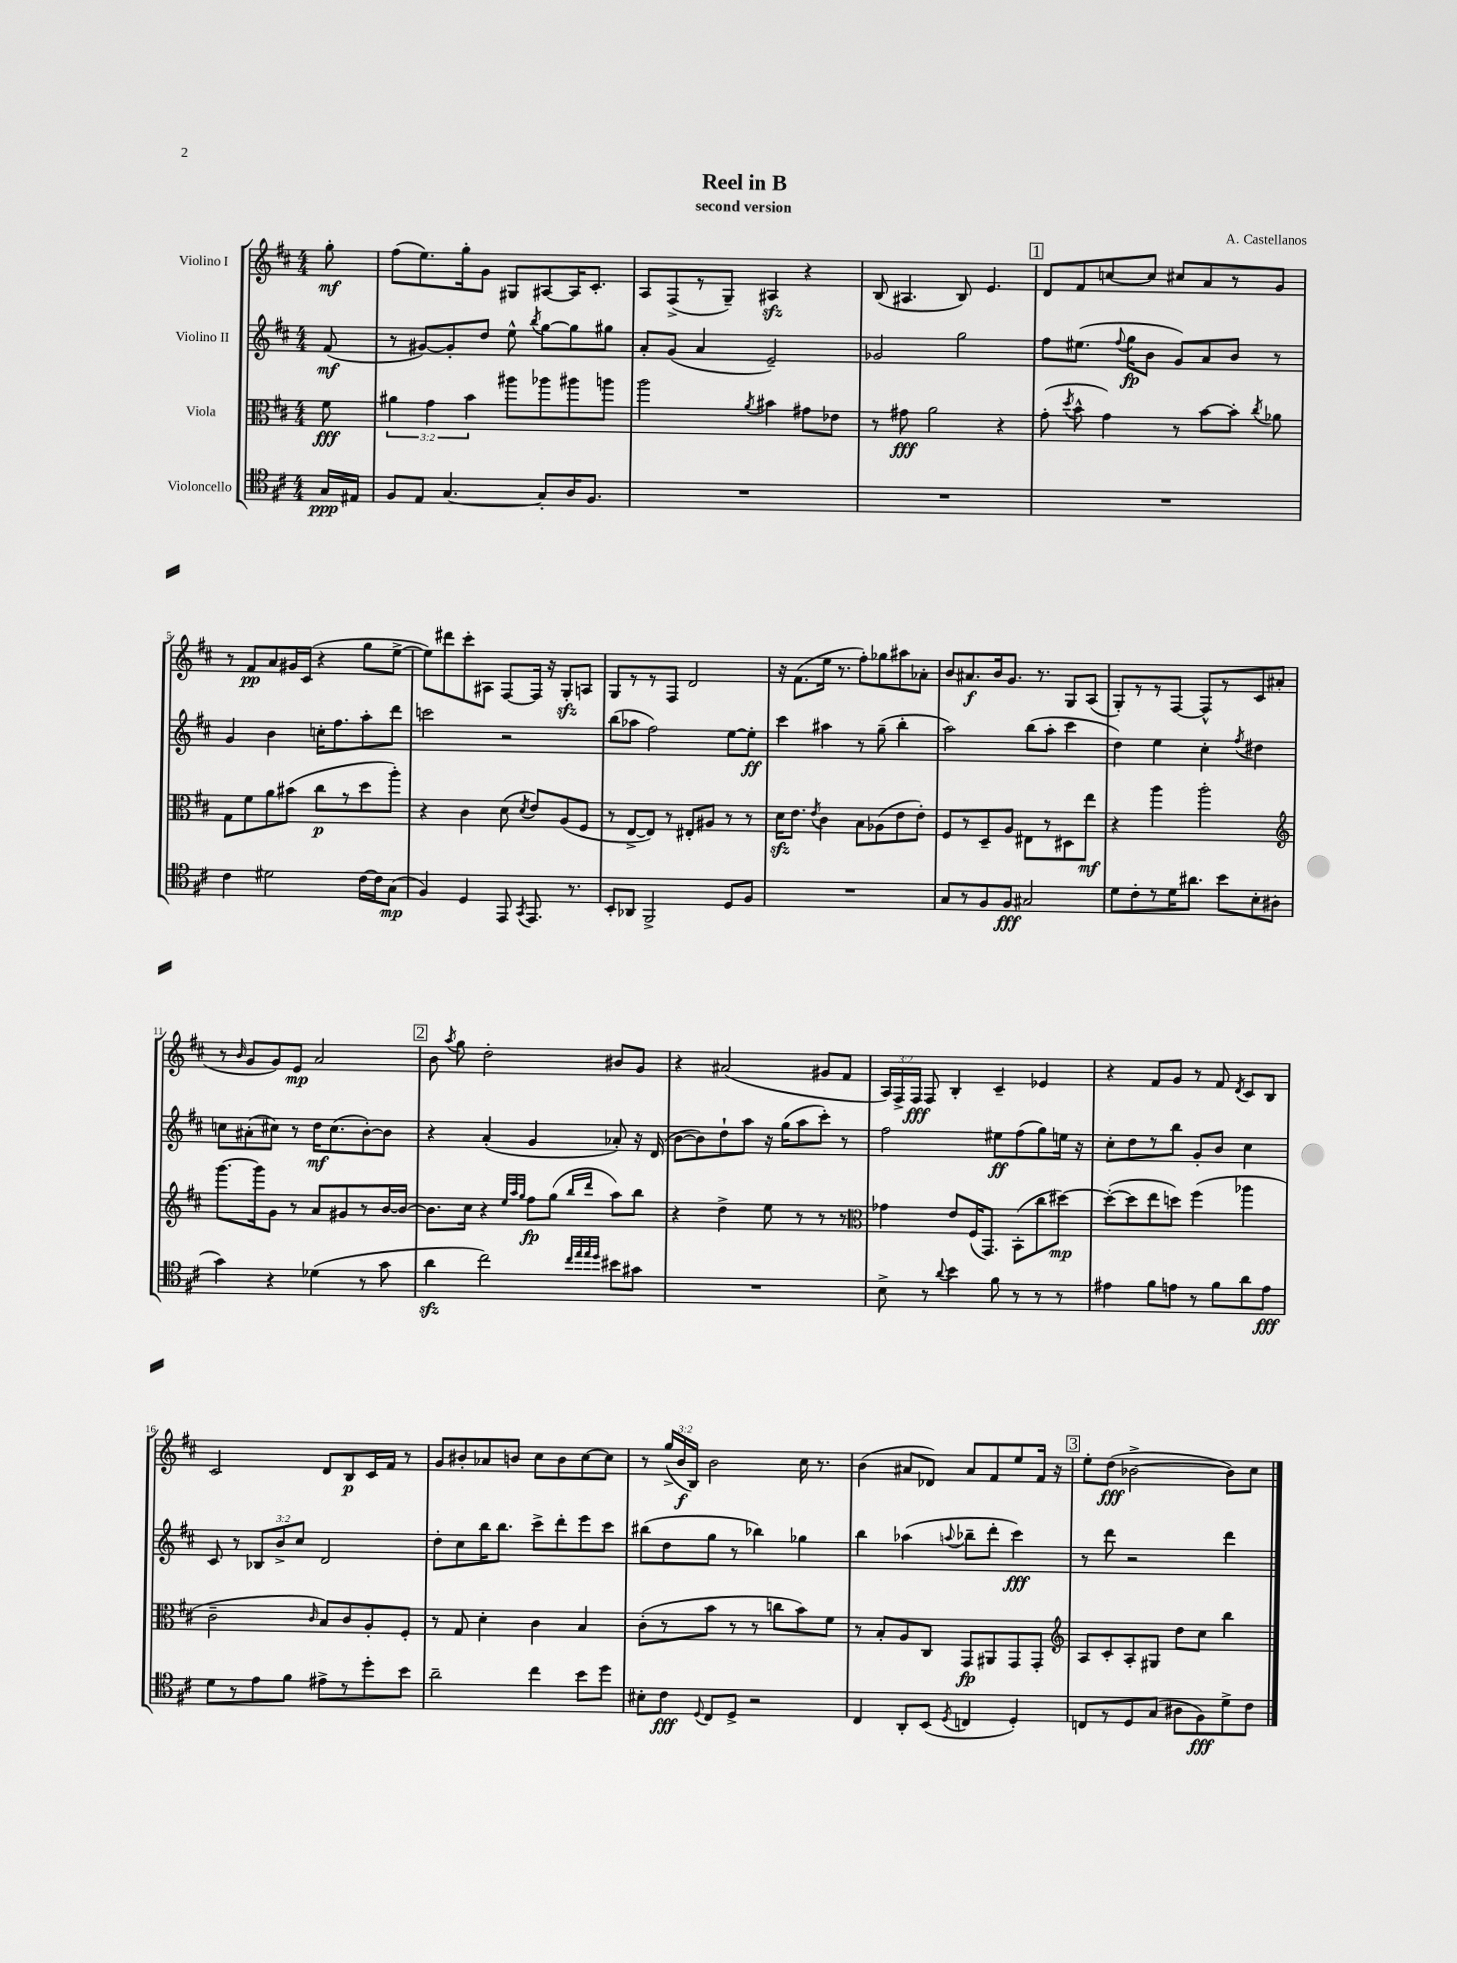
\header { title = "Reel in B" composer = "A. Castellanos" subtitle = "second version" }
<<
\new StaffGroup <<
\new Staff = "s0" \with { instrumentName = "Violino I" } {
    \clef treble \key d \major \numericTimeSignature \time 4/4 \override Staff.TupletNumber.text = #tuplet-number::calc-fraction-text \partial 8
    \autoBeamOff g''8-.\mf |
    fis''8[( e''8.) g''16-. g'8] gis8[ ais8~ ais16 cis'8.]-. |
    a8[ fis8->( r8 g8]--) ais4\sfz r4 |
    b8( ais4. b8) e'4. |
    \mark \markup { \box "1" } d'8[ fis'8 c''8~ c''8] cis''8[ a'8 r8 g'8] |
    r8 fis'8[\pp a'8 gis'16 cis'16]( r4 g''8[ e''8]~-> |
    e''8[) dis'''8 cis'''8-. ais8] fis8[~ fis16] r16 g8[-.\sfz a8] |
    g8[ r8 r8 fis8] d'2 |
    r16 fis'8.[( e''16] r8. fis''8[-.) ges''8 ais''8 aes'8]-. |
    b'8[ ais'8.\f b'16 g'8.] r8. g8[ a8]( |
    g8[-.) r8 r8 fis8]~ fis8[-^ r8 cis'8 ais'8]( |
    r8 \grace { b'16 } g'8[ g'8) e'8]\mp a'2 |
    \mark \markup { \box "2" } b'8 \acciaccatura { a''8 } g''8 d''2-. bis'8[ g'8] |
    r4 ais'2( gis'8[ fis'8] |
    \tuplet 3/2 { a16[) fis16-> fis16]\fff } fis8 b4-. cis'4-- ees'4 |
    r4 fis'8[ g'8] r8 fis'8 \acciaccatura { d'8 } cis'8[ b8] |
    cis'2 d'8[ b8\p cis'16 fis'16] r8 |
    g'8[ bis'8-. aes'8 b'8] cis''8[ b'8 cis''8~ cis''8] |
    r8 \tuplet 3/2 { g''16[->( b'16\f b16]) } b'2 cis''16 r8. |
    b'4( ais'8[ des'8]) ais'8[ fis'8 e''8 fis'16] r16 |
    \mark \markup { \box "3" } e''8[-. d''8]\fff( bes'2~-> bes'8[) cis''8] \bar "|." |
}
\new Staff = "s1" \with { instrumentName = "Violino II" } {
    \clef treble \key d \major \numericTimeSignature \time 4/4 \override Staff.TupletNumber.text = #tuplet-number::calc-fraction-text \partial 8
    \autoBeamOff fis'8\mf( |
    r8 gis'8[~) gis'8-. d''8] e''8-^ \acciaccatura { b''8 } g''8[~ g''8 gis''8] |
    a'8[-. g'8]( a'4 e'2--) |
    ges'2 g''2 |
    \mark \markup { \box "1" } fis''8[ eis''8.]( \appoggiatura { fis''8 } g''16[\fp b'8] g'8[) a'8 b'8] r8 |
    g'4 b'4 c''16[-. fis''8. a''8-. d'''8] |
    c'''2 r2 |
    b''8[( aes''8] fis''2) e''8[~ e''8]-.\ff |
    cis'''4 ais''4 r8 g''8--( b''4-. |
    a''2) b''8[( a''8]-. cis'''4 |
    d''4) e''4 cis''4-. \acciaccatura { fis''8 } dis''4 |
    c''8[ ais'8-.( cis''8]) r8 d''16[\mf cis''8.( b'8~-.) b'8] |
    \mark \markup { \box "2" } r4 a'4-.( g'4 aes'8-.) r16 d'16( |
    b'8[~ b'8) d''8-! a''8] r16 g''16[( a''8 cis'''8]-.) r8 |
    fis''2 eis''8[\ff fis''8( g''8) e''16] r16 |
    cis''8[-. d''8 r8 b''8] g'8[-. b'8] cis''4 |
    cis'8 r8 \tuplet 3/2 { bes8[ b'8-> cis''8] } d'2 |
    d''8[-. cis''8 b''16 b''8.] cis'''8[-> d'''8-. e'''8 cis'''8] |
    bis''8[( d''8 g''8] r8 bes''4) ges''4 |
    b''4 aes''4( \appoggiatura { a''8 } bes''8[-- d'''8]-. cis'''4\fff) |
    \mark \markup { \box "3" } r8 d'''8 r2 d'''4 \bar "|." |
}
\new Staff = "s2" \with { instrumentName = "Viola" } {
    \clef alto \key d \major \numericTimeSignature \time 4/4 \override Staff.TupletNumber.text = #tuplet-number::calc-fraction-text \partial 8
    \autoBeamOff fis'8\fff |
    \tuplet 3/2 { ais'4 g'4 b'4 } ais''8[ aes''8 ais''8 a''8] |
    a''2 \acciaccatura { a'8 } bis'4 gis'8[ ees'8] |
    r8 gis'8\fff a'2 r4 |
    \mark \markup { \box "1" } g'8-.( \acciaccatura { d''8 } b'8-^ g'4) r8 b'8[~ b'8]-. \acciaccatura { cis''8 } aes'8 |
    g8[ fis'8 a'8 bis'8]( cis''8[\p r8 d''8 a''8]-.) |
    r4 cis'4 d'8( \acciaccatura { d'8 } e'8[) a8( fis8] |
    r8 e8[~-> e8]) r8 eis8[-. ais8] r8 r8 |
    d'16[\sfz e'8.] \acciaccatura { e'8 } cis'4 b8[ aes8( e'8 e'8]-.) |
    fis8[ r8 d8-- a8] eis8[ r8 dis8 e''8]\mf |
    r4 a''4 a''2-. |
    \clef treble g'''8.[~ g'''16 g'8] r8 a'8[ gis'8 r8 b'16~ b'16]~ |
    \mark \markup { \box "2" } b'8.[ cis''16] r4 \grace { e''32[ a''32 g''32] } fis''8[\fp g''8]( \grace { b''16[ d'''16] } a''8[) b''8] |
    r4 d''4-> e''8 r8 r8 r8 |
    \clef alto ges'4 e'8[ fis16( g,8.]) b,8[-.( cis''8 dis''8]~\mp) |
    dis''8[~-.( dis''8 e''8 d''8]) fis''4( aes''4 |
    cis'2-- \grace { cis'16 } b8[) cis'8 a8-. fis8]-. |
    r8 g8 d'4-. cis'4 b4 |
    cis'8[-.( r8 b'8] r8 r8 c''8[ b'8) fis'8] |
    r8 b8[-. a8 cis8] g,8[\fp ais,8 g,8 g,8]-. |
    \mark \markup { \box "3" } \clef treble a8[ cis'8-. a8-. gis8] d''8[ cis''8] b''4 \bar "|." |
}
\new Staff = "s3" \with { instrumentName = "Violoncello" } {
    \clef tenor \key d \major \numericTimeSignature \time 4/4 \partial 8
    \autoBeamOff g16[\ppp eis16] |
    fis8[ e8] g4.~ g8[-. a16 fis8.] |
    R1 |
    R1 |
    \mark \markup { \box "1" } R1 |
    cis'4 dis'2 cis'16[~ cis'16 g8]\mp( |
    fis4) d4 e,8 \acciaccatura { g,8 } e,8. r8. |
    b,8[-. aes,8] fis,2-> d8[ fis8] |
    R1 |
    g8[ r8 fis8 fis8]\fff gis2 |
    d'8[ cis'8-. r8 d'16 ais'8.] b'8[ b8-. ais8]( |
    g'4) r4 des'4( r8 g'8 |
    \mark \markup { \box "2" } a'4\sfz cis''2) \grace { cis''32[ e''32 e''32 d''32] } bis'8[ gis'8] |
    R1 |
    b8-> r8 \appoggiatura { a'8 } b'4 fis'8 r8 r8 r8 |
    eis'4 fis'8[ e'8] r8 fis'8[ a'8 e'8]\fff |
    d'8[ r8 e'8 fis'8] eis'8[-> r8 d''8-. b'8] |
    a'2-- cis''4 b'8[ d''8] |
    bis8[-. cis'8]\fff \appoggiatura { d8 } cis8[ d8]-> r2 |
    cis4 a,8[-. b,8]( \acciaccatura { d8 } c4 d4-.) |
    \mark \markup { \box "3" } c8[ r8 d8 g8]( ais8[ fis8\fff) d'8-> cis'8] \bar "|." |
}
>>
>>
